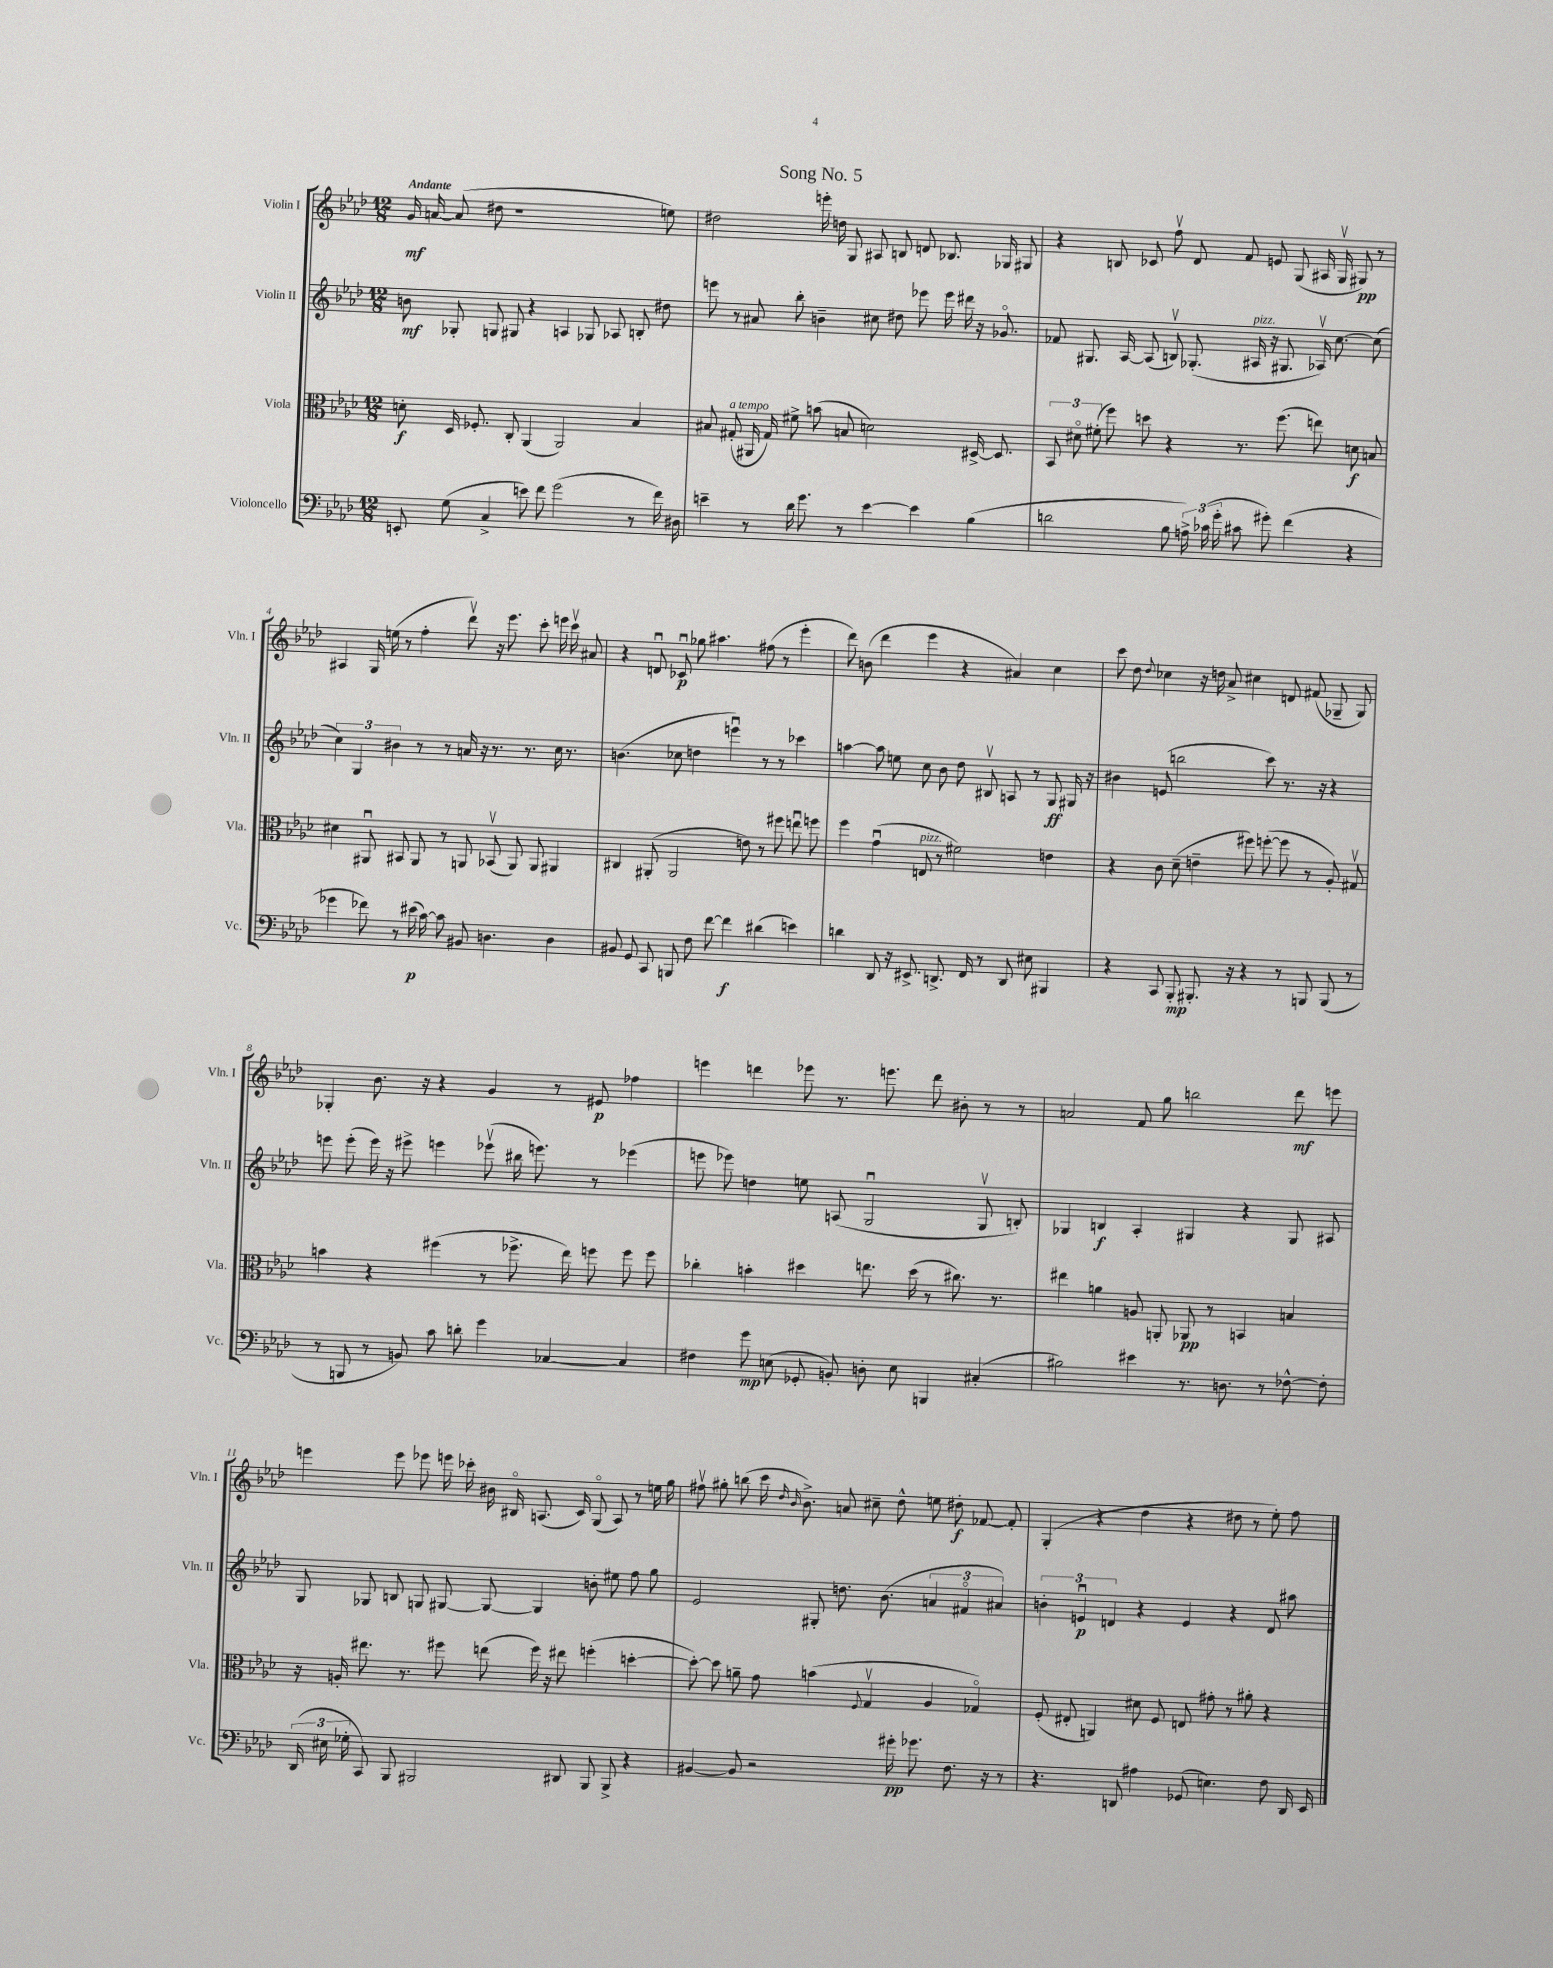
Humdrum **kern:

**kern	**kern	**kern	**kern
*staff4	*staff3	*staff2	*staff1
*clefF4	*clefC3	*clefG2	*clefG2
*k[b-e-a-d-]	*k[b-e-a-d-]	*k[b-e-a-d-]	*k[b-e-a-d-]
*M12/8	*M12/8	*M12/8	*M12/8
8EE'	8d'	8b	16g
.	.	.	[16a
(8G	16D-	8G-'	(8a]
.	8.F-'	.	.
4C^	.	8G	8dd#
.	8C'	8G#	1r
8e)	(4AA-	4r	.
8f	.	.	.
(2g	2AA-)	4A	.
.	.	8G-	.
.	.	8A-	.
8r	4B-	8B'	.
16f)	.	8dd#	8ee)
16D#	.	.	.
=	=	=	=
4e~	8B#	8eee	2dd#
.	(8G#'	8r	.
8r	16AA#	8a#	.
.	16G#)	.	.
16d-	8f#^	8bb-'	.
8.g	.	.	.
.	(8b	4b~	16eee'
.	.	.	16dd
8r	8B	.	8G
[4e	2d)	8cc#	8A#
.	.	8dd#	8B
4e]	.	8eee-	8d
.	.	16eee-	8.B-
.	.	16ddd#	.
(4B-	[16D#^	16r	.
.	8.D#]	8.g-o	16G-
.	.	.	8G#
=	=	=	=
2d	12BB-	8f-	4r
.	12d#o	.	.
.	.	8.G#	.
.	(12f#'	.	.
.	8ff)	.	8B
.	.	[16A-	.
.	8dd	(8A-]	8c-
8B-	4r	8Bv)	8ffv
24A^)	.	(8.G-'	8d-
(24c-	.	.	.
24g'	.	.	.
8c#	8.r	.	8f
.	.	16A#	.
8g#')	.	16r	8e
.	(8.ff	8.G#	.
(4f	.	.	(8G
.	8ee)	16A-v)	16A#
.	.	[8.cc	16Gv
4r	8d	.	8G#)
.	8B	(8cc]	8r
=	=	=	=
4g-	4d#	6cc)	4A#
.	.	6G	.
8f-)	8AA#u	.	16G
.	.	.	(16ee
.	.	6b#	.
8r	8BB#	.	8r
(16e#	8AA#	8r	4ff'
[16c)	.	.	.
8c]	8r	8r	.
8BB#	8AA	16a	8ddd-v)
.	.	16r	.
4.D	(8BB-v	8.r	16r
.	.	.	8.eee-
.	8AA)	.	.
.	.	8.r	.
.	8AA	.	8ccc'
4D	4AA#	16cc	16eee
.	.	8.r	16cccv
.	.	.	8a#
=	=	=	=
8BB#	4C#	(4.b	4r
8GG	.	.	.
8CC	(8AA#'	.	8du
8BBB	2AA#	8cc-	8c-u
8F	.	4dd	8gg-
[8f	.	.	4.aa#
4f]	.	4eeeu)	.
.	8e)	.	.
(4d#	8r	8r	(8ff#
.	8ff#	8r	8r
4e)	8eeu	4ccc-	4eee-'
.	8ff	.	.
=	=	=	=
4d	4ff	[4aa	8ddd-)
.	.	.	(8b
8DD-	(4gu	8aa]	4ddd-
16r	.	8ee	.
8.EE#^	.	.	.
.	8E	8cc	4eee-
8.DD^	8r	8b-	.
.	2f#)	8dd-	4r
16FF	.	.	.
8r	.	8B#v	.
8DD	.	8A	4a#)
8E#	.	8r	.
4BBB#	4e	8G	4cc
.	.	16G#	.
.	.	16r	.
=	=	=	=
4r	4r	4b#	8ccc
.	.	.	8dd-
.	.	.	8qqdd-
8CC	8c	(8e	4cc-
8BBB-'	(8d-~	2bb	.
8.BBB#'	4e~	.	16r
.	.	.	16dd
.	.	.	8a-^
16r	.	.	.
4r	8ff#)	.	4cc#
.	([8ff'	8ccc)	.
8r	8ff]	8.r	8d
8BBB	8r	.	(8f#
.	.	16r	.
(8BBB	8A-')	4r	8G-~
8r	8G#v	.	8G-)
=	=	=	=
8r	4b	8eee	4G-'
8BBB	.	(8eee'	.
8r	4r	16eee)	8.b-
.	.	16r	.
8BB)	.	8eee#^	.
.	.	.	16r
8c	(4ff#	4eee	4r
8d'	.	.	.
4g	8r	(8eee-v	4g
.	8.ff-^	16bb#	.
.	.	8.eee)	.
[4C-	.	.	8r
.	16ee-)	.	.
.	8ff	8r	8e#
4C-]	8ff	(4eee-	4ff-
.	8ff	.	.
=	=	=	=
4F#	4cc-'	8eee	4eee
.	.	8eee-)	.
8g	4b'	4dd	4ddd
(8E	.	.	.
8GG-'	4dd#	8ee	8eee-
8BB')	.	(8A	8.r
8D'	8.ee	2Gu	.
.	.	.	8.eee
8E	.	.	.
.	(16dd#	.	.
4BBB	8r	.	8ddd
.	8.cc#)	.	8b#'
(4C#'	.	8Gv	8r
.	8.r	.	.
.	.	8B')	8r
=	=	=	=
2B#)	4ee#	4G-	2a
.	4a	4B	.
4e#	8A	4A-'	8f
.	8AA'	.	8gg
8.r	8AA-	4G#	2bb
.	8r	.	.
8.D	.	.	.
.	4BB	4r	.
8r	.	.	.
[8F-^^	4B	8G#	8ddd-
8F-']	.	8A#	8eee
=	=	=	=
(24DD-	16r	8G	4eee
24E#	.	.	.
.	16A'	.	.
24G-'	.	.	.
8CC)	8.ee#	8G-	.
8BBB-	.	8B	8eee
.	8.r	.	.
2BBB#	.	8G	8eee-
.	8ff#	[8G#	16eee
.	.	.	16ccc-'
.	(8ee	8G#_	16b#
.	.	.	16B#o
.	16ff#)	4G#]	(8.A
.	16r	.	.
8DD#	8ee#	.	.
.	.	.	16c)
8BBB#	(4ff'	8b'	(8Go
8BBB#^	.	8ee#	8A)
4r	[4dd'	8ff	8r
.	.	8gg	16ee
.	.	.	16gg
=	=	=	=
[4BB#	8dd'_)	2e-	8ff#v
.	8dd]	.	8gg#'
8BB#]	8a~	.	(8bb
2r	8g	.	16ccc
.	.	.	16qqdd-
.	.	.	16qqb-
.	.	.	8.b-^)
.	(4b	8G#'	.
.	.	8.dd	8a
.	8qqF	.	.
.	4Gv	.	8cc#~
.	.	(8.b-	.
16g#'	.	.	8dd-^^
8.g-	.	.	.
.	4A-	6a	8ee
8.F	.	.	8dd#'
.	.	6f#o	.
.	4G-o)	.	[8f-
16r	.	.	.
.	.	6a#)	.
8r	.	.	8f-']
=	=	=	=
4.r	(8F'	6b'	(4G'
.	8E#'	.	.
.	.	6eu	.
.	4AA)	.	4r
.	.	6d	.
8DD	.	.	.
4A#	8d#	4r	4dd-
.	8F	.	.
(8GG-	8E	4e	4r
4.E)	8g#'	.	.
.	8r	4r	8dd#
.	8a#'	.	8r
8F	4r	8d	8ee-')
16DD	.	8aa#	8ff
16EE-	.	.	.
==	==	==	==
*-	*-	*-	*-
